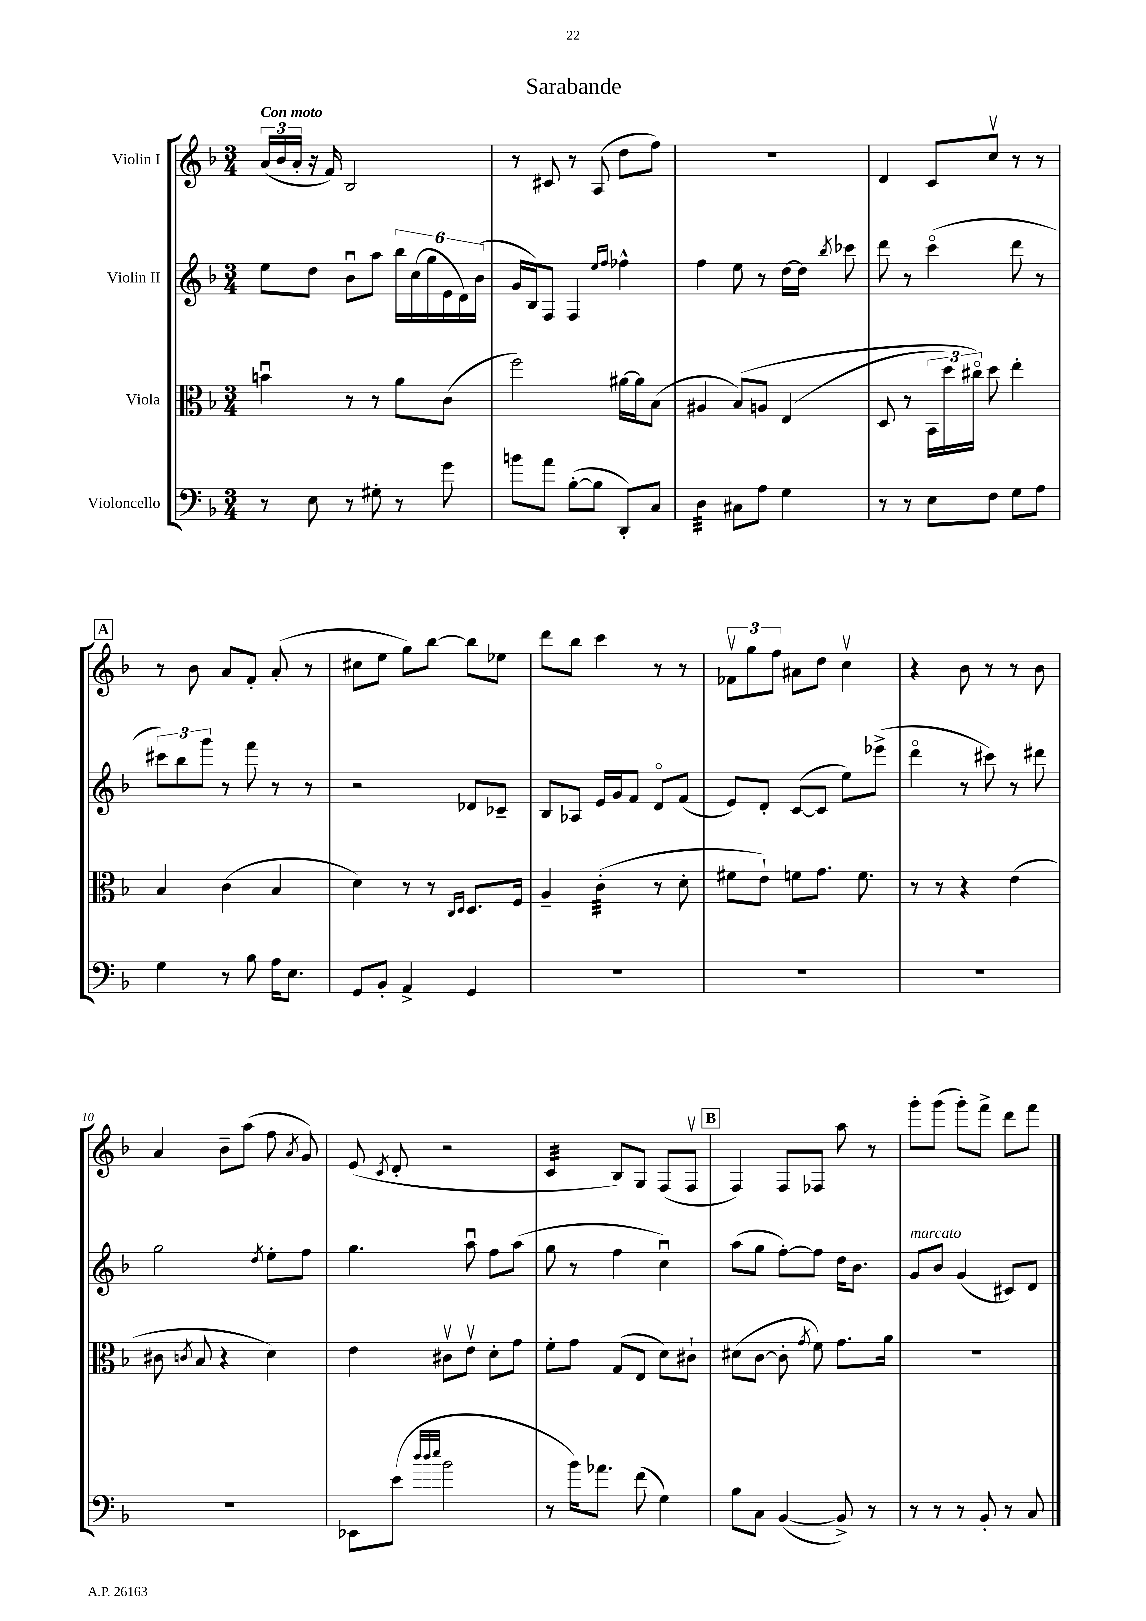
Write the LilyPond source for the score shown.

\header { title = "Sarabande" }
<<
\new StaffGroup <<
\new Staff = "s0" \with { instrumentName = "Violin I" } {
    \clef treble \key f \major \numericTimeSignature \time 3/4 \tempo "Con moto"
    \autoBeamOff \tuplet 3/2 { a'16[( bes'16 a'16]-. } r16 f'16) bes2 |
    r8 cis'8 r8 a8( d''8[ f''8]) |
    R2. |
    d'4 c'8[ c''8]\upbow r8 r8 |
    \mark \markup { \box "A" } r8 bes'8 a'8[ f'8]-. a'8-.( r8 |
    cis''8[ e''8] g''8[) bes''8]~ bes''8[ ees''8] |
    d'''8[ bes''8] c'''4 r8 r8 |
    \tuplet 3/2 { fes'8[\upbow g''8 f''8] } ais'8[ d''8] c''4\upbow |
    r4 bes'8 r8 r8 bes'8 |
    a'4 bes'8[-- a''8]( f''8 \acciaccatura { a'8 } g'8) |
    e'8( \acciaccatura { c'8 } d'8-. r2 |
    c'4:32 bes8[) g8] f8[( f8]\upbow |
    \mark \markup { \box "B" } f4) f8[ fes8] a''8 r8 |
    g'''8[-. g'''8]( g'''8[-.) f'''8]-> d'''8[ f'''8] \bar "|." |
}
\new Staff = "s1" \with { instrumentName = "Violin II" } {
    \clef treble \key f \major \numericTimeSignature \time 3/4
    \autoBeamOff e''8[ d''8] bes'8[\downbow a''8] \tuplet 6/4 { bes''16[ c''16( g''16 e'16 d'16) bes'16]( } |
    g'16[ bes16) f8] f4 \grace { e''16[ f''16] } fes''4-^ |
    f''4 e''8 r8 d''16[~ d''16] \acciaccatura { bes''8 } ces'''8 |
    d'''8 r8 c'''4\flageolet( d'''8 r8 |
    \mark \markup { \box "A" } \tuplet 3/2 { cis'''8[) bes''8 g'''8] } r8 f'''8 r8 r8 |
    r2 des'8[ ces'8]-- |
    bes8[ aes8] e'16[ g'16 f'8] d'8[\flageolet f'8]( |
    e'8[) d'8]-. c'8[~( c'8] e''8[) ees'''8]->( |
    d'''4\flageolet r8 cis'''8) r8 dis'''8 |
    g''2 \acciaccatura { d''8 } e''8[-. f''8] |
    g''4. a''8\downbow f''8[ a''8]( |
    g''8 r8 f''4 c''4\downbow) |
    \mark \markup { \box "B" } a''8[( g''8] f''8[~-.) f''8] d''16[ bes'8.] |
    g'8[^\markup { \italic "marcato" } bes'8] g'4( cis'8[) d'8] \bar "|." |
}
\new Staff = "s2" \with { instrumentName = "Viola" } {
    \clef alto \key f \major \numericTimeSignature \time 3/4
    \autoBeamOff b'4\downbow r8 r8 a'8[ c'8]( |
    f''2) ais'16[~ ais'16 bes8]( |
    ais4 bes8[)\( a8] e4( |
    d8 r8 \tuplet 3/2 { bes,16[ d''16) cis''16]\flageolet\) } d''8 e''4-. |
    \mark \markup { \box "A" } bes4 c'4( bes4 |
    d'4) r8 r8 \grace { c16[ d16] } d8.[ f16] |
    a4-- c'4:32-.( r8 d'8-. |
    fis'8[ e'8]-!) f'8[ g'8.] f'8. |
    r8 r8 r4 e'4( |
    cis'8 \acciaccatura { c'8 } bes8 r4 d'4) |
    e'4 cis'8[\upbow e'8]\upbow d'8[-. g'8] |
    f'8[-. g'8] g8[( e8] d'8[) cis'8]-! |
    \mark \markup { \box "B" } dis'8[( c'8]~ c'8-. \acciaccatura { g'8 } f'8) g'8.[ a'16] |
    R2. \bar "|." |
}
\new Staff = "s3" \with { instrumentName = "Violoncello" } {
    \clef bass \key f \major \numericTimeSignature \time 3/4
    \autoBeamOff r8 e8 r8 gis8-. r8 g'8 |
    b'8[ a'8] bes8[~-.( bes8] d,8[-.) c8] |
    d4:32 cis8[ a8] g4 |
    r8 r8 e8[ f8] g8[ a8] |
    \mark \markup { \box "A" } g4 r8 bes8 a16[ e8.] |
    g,8[ bes,8]-. a,4-> g,4 |
    R2. |
    R2. |
    R2. |
    R2. |
    ees,8[ e'8]( \grace { d''32[ d''32 e''32] } bes'2 |
    r8 bes'16[) aes'8.] f'8( g4) |
    \mark \markup { \box "B" } bes8[ c8] bes,4~( bes,8->) r8 |
    r8 r8 r8 bes,8-. r8 c8 \bar "|." |
}
>>
>>
